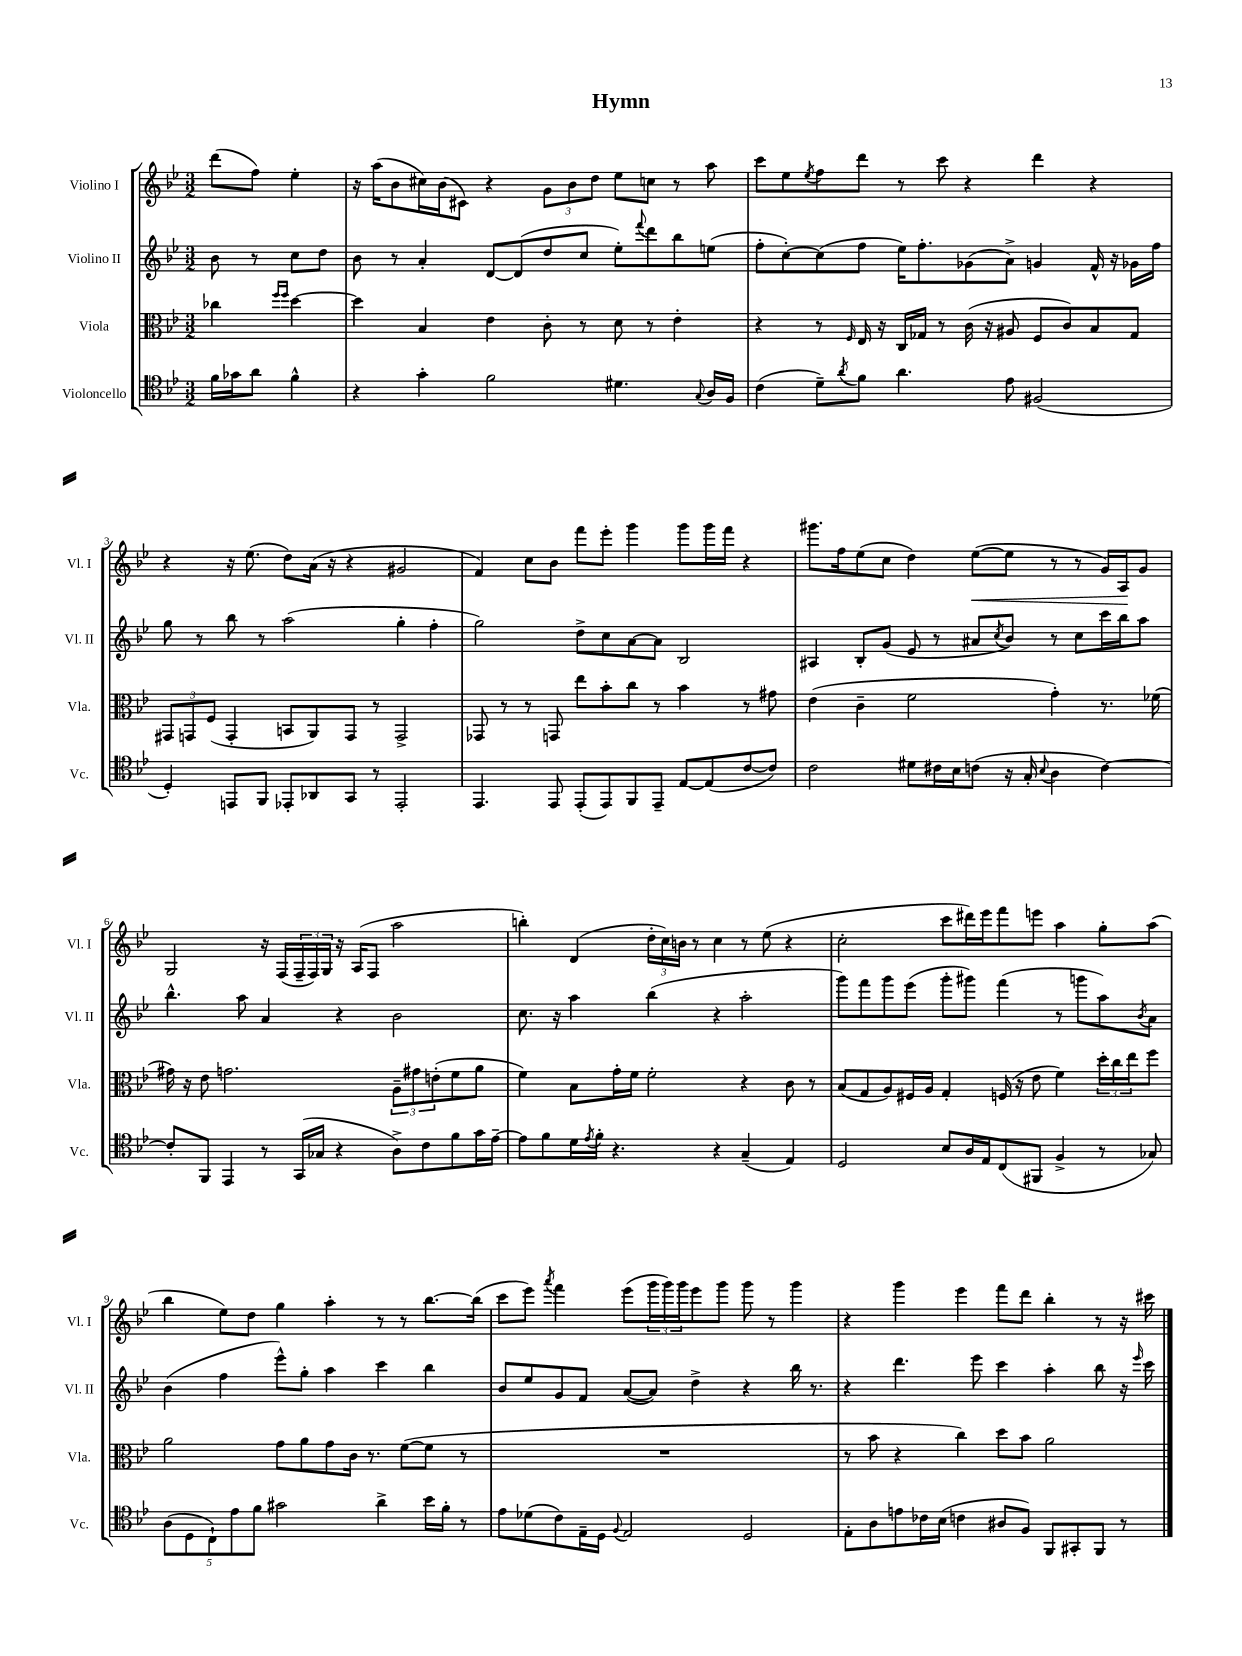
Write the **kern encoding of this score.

**kern	**kern	**kern	**kern
*staff4	*staff3	*staff2	*staff1
*clefC4	*clefC3	*clefG2	*clefG2
*k[b-e-]	*k[b-e-]	*k[b-e-]	*k[b-e-]
*M3/2	*M3/2	*M3/2	*M3/2
16f	4cc-	8b-	(8ddd
16g-	.	.	.
8a	.	8r	8ff)
.	16qqff	.	.
.	16qqff	.	.
4f^^	[4dd	8cc	4ee-'
.	.	8dd	.
=	=	=	=
4r	4dd]	8b-	16r
.	.	.	(16aa
.	.	8r	8b-
4g'	4B-	4a'	16cc#)
.	.	.	(16b-
.	.	.	8c#)
2f	4e-	[8d	4r
.	.	(8d]	.
.	8c'	8dd	12g
.	.	.	12b-
.	8r	8cc	.
.	.	.	12dd
4.d#	8d	8ee-')	8ee-
.	.	8qqfff	.
.	8r	8ddd	8cc
.	4e-'	8bb-	8r
8qqG	.	.	.
16A	.	(8ee	8aa
16F	.	.	.
=	=	=	=
(4c	4r	8ff'	8ccc
.	.	[8cc')	8ee-
.	.	.	8qee-
8d~)	8r	(8cc]	8ff
8qa	16qqF	.	.
8f	16E-	8ff	8ddd
.	16r	.	.
4.a	16C	16ee-)	8r
.	16G-	8.ff'	.
.	8r	.	8ccc
.	(16c	(8g-	4r
.	16r	.	.
8e-	8A#	8a^)	.
(2F#	8F	4g	4ddd
.	8c)	.	.
.	8B-	16f^^	4r
.	.	16r	.
.	8G-	16g-	.
.	.	16ff	.
=	=	=	=
4D')	12GG#	8gg	4r
.	12GG	.	.
.	.	8r	.
.	(12F	.	.
8EE	4GG'	8bb-	16r
.	.	.	(8.ee-
8FF	.	8r	.
8EE-'	8BB	(2aa	8dd)
8AA-	8AA)	.	(16a
.	.	.	16r
8GG	8GG	.	4r
8r	8r	.	.
2EE-'	2GG^	4gg'	2g#
.	.	4ff'	.
=	=	=	=
4.EE-	8GG-	2gg)	4f)
.	8r	.	.
.	8r	.	8cc
8EE-	8GG	.	8b-
(8EE-'	8ee-	8dd^	8fff
8EE-)	8b-'	8cc	8eee-'
8FF	8cc	[8a	4ggg
8EE-~	8r	8a]	.
[8E-	4b-	2B-	8ggg
(8E-]	.	.	16ggg
.	.	.	16fff
[8c	8r	.	4r
8c])	8g#	.	.
=	=	=	=
2c	(4e-	4A#	8.ggg#
.	.	.	16ff
.	4c~	8B-'	(8ee-
.	.	(8g	8cc
8d#	2f	8e-	4dd)
16c#	.	8r	.
16B-	.	.	.
(8c	.	8a#	([8ee-
.	.	8qcc	.
16r	.	8b-)	8ee-]
16G'	.	.	.
8qqB-	.	.	.
4A	4g')	8r	8r
.	.	8cc	8r
[4c)	8.r	16ccc	16g)
.	.	16bb-	16A
.	.	8aa	8g
.	(16f-	.	.
=	=	=	=
8c']	16g#)	4.bb-^^	2G
.	16r	.	.
8FF	8e-	.	.
4EE-	2.g	.	.
.	.	8aa	.
8r	.	4a	16r
.	.	.	(16F
(16GG	.	.	24F~
.	.	.	24F)
16G-	.	.	.
.	.	.	24G
4r	.	4r	16r
.	.	.	(16A
.	.	.	8F
8A^)	12A~	2b-	2aa
.	12g#	.	.
8c	.	.	.
.	(12e'	.	.
8f	8f	.	.
16g	8a	.	.
[16e-~	.	.	.
=	=	=	=
8e-]	4f)	8.cc	4bb')
8f	.	.	.
.	.	16r	.
16d	8B-	4aa	(4d
8qe-	.	.	.
16f'	.	.	.
4.r	16g'	.	.
.	16f	.	.
.	2f'	(4bb-	24dd'
.	.	.	24cc)
.	.	.	24b
.	.	.	8r
4r	.	4r	4cc
(4G~	4r	2aa'	8r
.	.	.	(8ee-
4E-)	8c	.	4r
.	8r	.	.
=	=	=	=
2D	(8B-	8ggg)	2cc'
.	8G	8fff	.
.	8A)	8ggg	.
.	16F#	(8eee-	.
.	16A	.	.
8B-	4G'	8ggg'	8ccc
16A	.	8ggg#)	16ddd#)
16E-	.	.	16eee-
(8C	(16F	(4fff	8fff
.	16r	.	.
8FF#	8e-	.	8eee
4F^	4f)	8r	4aa
.	.	8ggg	.
8r	24dd'	8aa)	8gg'
.	24cc	.	.
.	24ee-	.	.
.	.	8qb-	.
8G-)	8ff	8a	(8aa
=	=	=	=
(10A	2a	(4b-	4bb-
10D	.	.	.
10C`)	.	.	.
.	.	4ff	8ee-)
10e-	.	.	.
.	.	.	8dd
10f	.	.	.
2g#	8g	8eee-^^)	4gg
.	8a	8gg'	.
.	8g	4aa	4aa'
.	16c	.	.
.	8.r	.	.
4a^	.	4ccc	8r
.	([8f	.	8r
16b-	8f]	4bb-	[8.bb-
16f'	.	.	.
8r	8r	.	.
.	.	.	(16bb-]
=	=	=	=
8e-	1.r	8b-	8ccc
(8d-	.	8ee-	8eee-)
.	.	.	8qaaa
8c)	.	8g	4fff
16E-~	.	8f	.
16D	.	.	.
8qqF	.	.	.
2E-	.	([8a	(8eee-
.	.	8a])	24ggg
.	.	.	24ggg)
.	.	.	24ggg
.	.	4dd^	8eee-
.	.	.	8ggg
2D	.	4r	8ggg
.	.	.	8r
.	.	16bb-	4ggg
.	.	8.r	.
=	=	=	=
8E-'	8r	4r	4r
8A	8b-	.	.
8e	4r	4.ddd	4ggg
16c-	.	.	.
(16B-	.	.	.
4c	4cc)	.	4eee-
.	.	8eee-	.
8A#	8dd	4ccc	8fff
8F)	8b-	.	8ddd
8FF	2a	4aa'	4bb-'
8GG#'	.	.	.
8FF	.	8bb-	8r
8r	.	16r	16r
.	.	16qqeee-	.
.	.	16ccc	16ccc#
==	==	==	==
*-	*-	*-	*-
